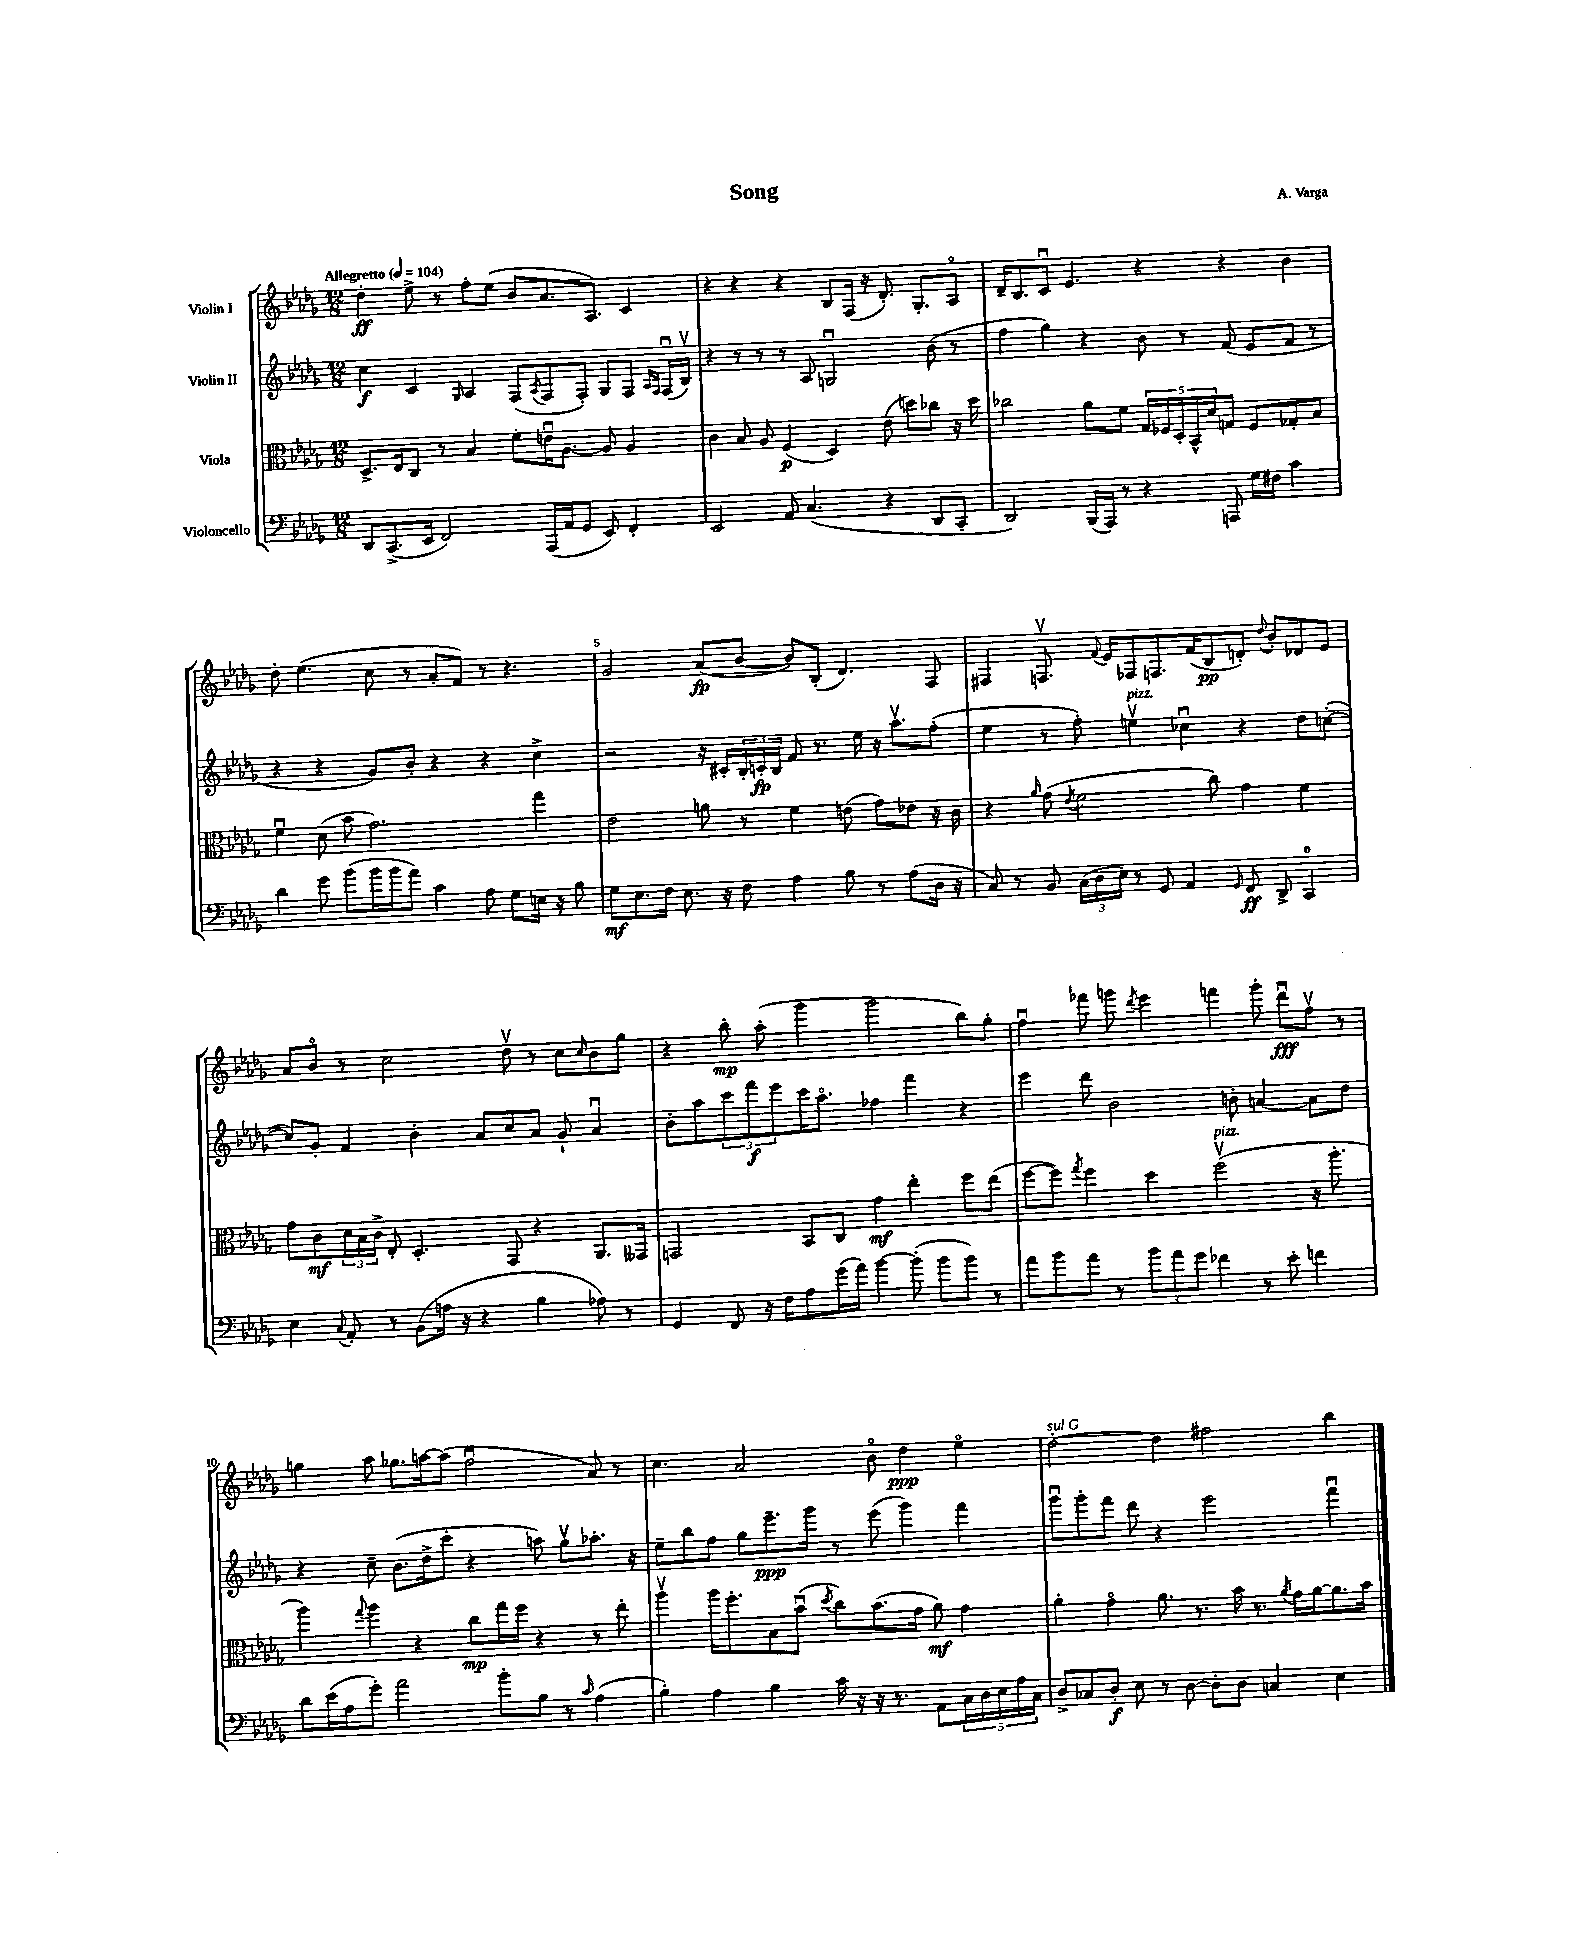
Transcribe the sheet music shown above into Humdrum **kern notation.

**kern	**dynam	**kern	**dynam	**kern	**dynam	**kern	**dynam
*part4	*part4	*part3	*part3	*part2	*part2	*part1	*part1
*staff4	*staff4	*staff3	*staff3	*staff2	*staff2	*staff1	*staff1
*I"Violoncello	*	*I"Viola	*	*I"Violin II	*	*I"Violin I	*
*clefF4	*	*clefC3	*	*clefG2	*	*clefG2	*
*k[b-e-a-d-g-]	*	*k[b-e-a-d-g-]	*	*k[b-e-a-d-g-]	*	*k[b-e-a-d-g-]	*
*M12/8	*	*M12/8	*	*M12/8	*	*M12/8	*
*MM104	*	*MM104	*	*MM104	*	*MM104	*
=1	=1	=1	=1	=1	=1	=1	=1
!	!	!	!	!	!	!LO:TX:a:B:t=Allegretto	!
8DD-/L	.	8.D-^/L	.	4cc\	f	4dd-'\	ff
(8.CC^/	.	.	.	.	.	.	.
.	.	16E-/k	.	.	.	.	.
.	.	8C/J	.	4c/	.	8ee-^\	.
16EE-/Jk	.	.	.	.	.	.	.
2FF/)	.	8r	.	.	.	8r	.
.	.	.	.	16qqG-/	.	.	.
.	.	4B-/	.	4A-/	.	8ff'\L	.
.	.	.	.	.	.	(8ee-\J	.
.	.	8f'\L	.	(8F/L	.	8b-/L	.
.	.	.	.	8qA-/	.	.	.
(16AAA-/LL	.	16enu\K	.	8F/	.	8.a-/	.
16AA-/J	.	[8.A-\J	.	.	.	.	.
8GG-/J	.	.	.	8F'/J)	.	.	.
.	.	.	.	.	.	8.A-/J)	.
8EE-/)	.	8A-/]	.	8G-/L	.	.	.
4FF'/	.	4A-/	.	8F/J	.	4c/	.
.	.	.	.	16qqA-/LL	.	.	.
.	.	.	.	16qqF/JJ	.	.	.
.	.	.	.	(16Fu/LL	.	.	.
.	.	.	.	16B-v/JJ)	.	.	.
=2	=2	=2	=2	=2	=2	=2	=2
2EE-/	.	4c\	.	4r	.	4r	.
.	.	8B-/	.	8r	.	4r	.
.	.	8A-/	.	8r	.	.	.
8AA-/	.	(4F/	p	8r	.	4r	.
(4.C/	.	.	.	8A-/	.	.	.
.	.	4D-/)	.	2Gnu/	.	8B-/L	.
.	.	.	.	.	.	(16F/Jk	.
.	.	.	.	.	.	16r	.
4r	.	(8e-\	.	.	.	8.d-'/)	.
.	.	8ddn\L)	.	.	.	.	.
.	.	.	.	.	.	8.G-'/L	.
8DD-/L	.	8cc-X\J	.	(8b-\	.	.	.
8CC'/J	.	16r	.	8r	.	8A-/J	.
.	.	16dd\	.	.	.	.	.
=3	=3	=3	=3	=3	=3	=3	=3
2DD-/)	.	2cc-X\	.	4ff\	.	16d-~/KL	.
.	.	.	.	.	.	8.B-/	.
.	.	.	.	4gg-\)	.	8cu/J	.
.	.	.	.	.	.	4.e-/	.
(16BBB-/LL	.	8a-\L	.	4r	.	.	.
16AAA-/JJ)	.	.	.	.	.	.	.
8r	.	8f\J	.	.	.	.	.
4r	.	20G-/LL	.	8b-\	.	4r	.
.	.	20F-X/	.	.	.	.	.
.	.	20D-'/	.	.	.	.	.
.	.	.	.	8r	.	.	.
.	.	20BB-^^/	.	.	.	.	.
.	.	20d-/J	.	.	.	.	.
8AAAn/	.	8Gn/J	.	(8f/	.	4r	.
16G-\LL	.	8F-/L	.	8e-/L	.	.	.
16F#X\JJ	.	.	.	.	.	.	.
4c\	.	8G-X'/	.	8f/J	.	4b-\	.
.	.	8B-/J	.	8r	.	.	.
!!LO:LB:g=z
=4	=4	=4	=4	=4	=4	=4	=4
4d-\	.	4fu\	.	4r	.	8dd-'\	.
.	.	.	.	.	.	(4.ee-\	.
8g-\	.	(8d-\	.	4r	.	.	.
(8b-\L	.	8b-\	.	.	.	.	.
16b-\L	.	2.g-\)	.	8g-/L)	.	8cc\	.
16b-\J	.	.	.	.	.	.	.
8a-\J)	.	.	.	8b-'/J	.	8r	.
4c\	.	.	.	4r	.	8a-'/L	.
.	.	.	.	.	.	8f/J)	.
8A-\	.	.	.	4r	.	8r	.
8G-\L	.	.	.	.	.	4.r	.
16En\Jk	.	4gg-\	.	4cc^\	.	.	.
16r	.	.	.	.	.	.	.
8B-\	.	.	.	.	.	.	.
=5	=5	=5	=5	=5	=5	=5	=5
8G-\L	mf	2e-\	.	2r	.	2g-/	.
8.E-\	.	.	.	.	.	.	.
16F\Jk	.	.	.	.	.	.	.
8.E-\	.	.	.	.	.	.	.
.	.	8an\	.	16r	.	(8a-/L	fp
16r	.	.	.	16c#X'/LL	.	.	.
8F\	.	8r	.	24B-'/	.	[8b-/J	.
.	.	.	.	24cn'/	fp	.	.
.	.	.	.	24B-/JJ	.	.	.
4A-\	.	4f\	.	8f/	.	8b-/L])	.
.	.	.	.	8.r	.	(8B-'/J	.
8B-\	.	(8en\	.	.	.	4.d-/)	.
.	.	.	.	16ee-\	.	.	.
8r	.	8g-\L)	.	16r	.	.	.
.	.	.	.	8.aa-v\L	.	.	.
(8A-\L	.	8e-X\J	.	.	.	.	.
16D-\Jk	.	16r	.	(8ff'\J	.	8F/	.
16r	.	16c\	.	.	.	.	.
=6	=6	=6	=6	=6	=6	=6	=6
8C/)	.	4r	.	4ee-\	.	4F#X/	.
8r	.	.	.	.	.	.	.
.	.	16qqa-/	.	.	.	.	.
8BB-/	.	(8g-\	.	8r	.	8.Fnv/	.
.	.	8qe-/	.	.	.	.	.
(24C\LL	.	2f\	.	8ff'\)	.	.	.
24D-\	.	.	.	.	.	.	.
.	.	.	.	.	.	8qqf/	.
.	.	.	.	.	.	16e-/KL	.
24E-\JJ)	.	.	.	.	.	.	.
!	!	!	!	!LO:TX:a:i:t=pizz.	!	!	!
8r	.	.	.	4eenv\	.	8F-X/	.
8GG-/	.	.	.	.	.	8.Fn/	.
4AA-/	.	.	.	4cc-Xu\	.	.	.
.	.	.	.	.	.	(16f/K	.
.	.	8cc\)	.	.	.	8B-/	pp
16qqGG-/	.	.	.	.	.	.	.
8FF/	ff	4g-\	.	4r	.	8dn'/J)	.
.	.	.	.	.	.	8qqdd-/	.
8DD-^/	.	.	.	.	.	8b-'/L	.
4CC/	.	4f\	.	8dd-\L	.	8d-X/	.
.	.	.	.	([8ccn'\J	.	8e-/J	.
!!LO:LB:g=z
=7	=7	=7	=7	=7	=7	=7	=7
4E-\	.	8g-\L	.	8cc/L])	.	8a-/L	.
.	.	8c\	mf	8g-'/J	.	8b-/J	.
8qqC/	.	.	.	.	.	.	.
8AA-'/	.	24d-\L	.	4f/	.	8r	.
.	.	24B-\	.	.	.	.	.
.	.	24c^\JJ	.	.	.	.	.
8r	.	8E-'/	.	.	.	2cc\	.
(8BB-\L	.	4.D-'/	.	4b-'\	.	.	.
16An\Jk	.	.	.	.	.	.	.
16r	.	.	.	.	.	.	.
4r	.	.	.	8a-/L	.	.	.
.	.	8GG-/	.	8cc/	.	8dd-v\	.
4B-\	.	4r	.	8a-/J	.	8r	.
.	.	.	.	8g-`/	.	8cc\L	.
.	.	.	.	.	.	16qqcc/	.
8A-X\)	.	8.AA-/L	.	4a-u/	.	8b-\	.
8r	.	.	.	.	.	8gg-\J	.
.	.	16GG--X/Jk	.	.	.	.	.
=8	=8	=8	=8	=8	=8	=8	=8
4GG-/	.	2GGn/	.	8b-'\L	.	4r	.
.	.	.	.	8aa-\	.	.	.
8FF/	.	.	.	12ccc\	.	8bb-'\	mp
.	.	.	.	12fff\	f	.	.
16r	.	.	.	.	.	(8aa-'\	.
.	.	.	.	12eee-\	.	.	.
16F\KL	.	.	.	.	.	.	.
8A-\	.	8BB-/L	.	16ccc\K	.	4ggg-\	.
.	.	.	.	8.aa-\J	.	.	.
(16g-\L	.	8C/J	.	.	.	.	.
16a-\JJ)	.	.	.	.	.	.	.
[4b-\	.	4g-\	mf	4ff-X\	.	2ggg-\	.
(8b-'\]	.	4ee-'\	.	4fff\	.	.	.
8b-\L	.	.	.	.	.	.	.
8b-\J)	.	8ff\L	.	4r	.	8bb-\L)	.
8r	.	(8ee-\J	.	.	.	8gg-'\J	.
=9	=9	=9	=9	=9	=9	=9	=9
8a-\L	.	[8ff\L	.	4eee-\	.	4ffu\	.
8b-\	.	8ff\J])	.	.	.	.	.
.	.	8qgg-/	.	.	.	.	.
8a-\J	.	4ff\	.	8ddd-\	.	8fff-X\	.
8r	.	.	.	2b-\	.	8gggn\	.
.	.	.	.	.	.	8qddd-/	.
12b-\L	.	4dd-\	.	.	.	4eee-\	.
12a-\	.	.	.	.	.	.	.
12g-\J	.	.	.	.	.	.	.
!	!	!LO:TX:a:i:t=pizz.	!	!	!	!	!
4f-X\	.	(2ffv\	.	.	.	4fffn\	.
.	.	.	.	8bn'\	.	.	.
8r	.	.	.	[4an/	.	8ggg'\	.
8e-'\	.	.	.	.	.	8ddd-u\L	fff
4fn\	.	16r	.	8a\L]	.	8ffv\J	.
.	.	8.aa-'\	.	.	.	.	.
.	.	.	.	8dd-\J	.	8r	.
!!LO:LB:g=z
=10	=10	=10	=10	=10	=10	=10	=10
8d-\L	.	4aa-\)	.	4r	.	4ggn\	.
(16e-\L	.	.	.	.	.	.	.
16A-\J	.	.	.	.	.	.	.
.	.	8qqgg-/	.	.	.	.	.
8g-'\J)	.	4aa-\	.	8cc~\	.	8aa-\	.
2a-\	.	.	.	(8.b-\L	.	8.gg-X\L	.
.	.	4r	.	.	.	.	.
.	.	.	.	16dd-^\k	.	[16aan\k	.
.	.	.	.	8ccc'\J	.	(8aa\J]	.
.	.	8cc\L	mp	4r	.	2ffu\	.
8b-'\L	.	16gg-\L	.	.	.	.	.
.	.	16ff\JJ	.	.	.	.	.
8B-\J	.	4r	.	8aan\)	.	.	.
8r	.	.	.	8gg-v\L	.	.	.
16qqc/	.	.	.	.	.	.	.
(4A-\	.	8r	.	8.aa-X'\J	.	8a-/)	.
.	.	8ee-'\	.	.	.	8r	.
.	.	.	.	16r	.	.	.
=11	=11	=11	=11	=11	=11	=11	=11
4B-'\)	.	4aa-v\	.	8ee-~\L	.	4.cc\	.
.	.	.	.	8bb-\	.	.	.
4A-\	.	16aa-\KL	.	8ff\J	.	.	.
.	.	8.ff'\	.	.	.	.	.
.	.	.	.	8gg-\L	.	2a-/	.
4B-\	.	8B-\	.	8.eee-~\	ppp	.	.
.	.	(8b-u\J	.	.	.	.	.
.	.	.	.	16ggg-\Jk	.	.	.
.	.	8qdd-/	.	.	.	.	.
16c\	.	8cc\L)	.	8r	.	.	.
16r	.	.	.	.	.	.	.
16r	.	(8.b-\	.	(8eee-\	.	8b-\	.
8.r	.	.	.	.	.	.	.
.	.	.	.	4ggg-\)	.	4dd-\	ppp
.	.	16g-\Jk	.	.	.	.	.
8AA-\L	.	8a-\)	mf	.	.	.	.
20C\L	.	4g-\	.	4fff\	.	4ee-\	.
20D-\	.	.	.	.	.	.	.
20E-\	.	.	.	.	.	.	.
20A-\	.	.	.	.	.	.	.
20C\JJ	.	.	.	.	.	.	.
=12	=12	=12	=12	=12	=12	=12	=12
!	!	!	!	!	!	!LO:TX:a:i:t=sul G	!
8D-^/L	.	4a-'\	.	8ggg-u\L	.	[2dd-'\	.
8C-X/	.	.	.	8ggg-'\	.	.	.
8D-'/J	f	4g-\	.	8fff\J	.	.	.
8E-\	.	.	.	8ddd-\	.	.	.
8r	.	8.a-\	.	4r	.	4dd-\]	.
[8D-\	.	.	.	.	.	.	.
.	.	8.r	.	.	.	.	.
8D-'\L]	.	.	.	2eee-\	.	2ff#X\	.
8D-\J	.	16b-\	.	.	.	.	.
.	.	8.r	.	.	.	.	.
4Cn/	.	.	.	.	.	.	.
.	.	8qa-/	.	.	.	.	.
.	.	16g-\LL	.	.	.	.	.
.	.	[16a-\J	.	.	.	.	.
4E-\	.	8.a-\]	.	4fffu\	.	4bb-\	.
.	.	16b-\Jk	.	.	.	.	.
==	==	==	==	==	==	==	==
*-	*-	*-	*-	*-	*-	*-	*-
